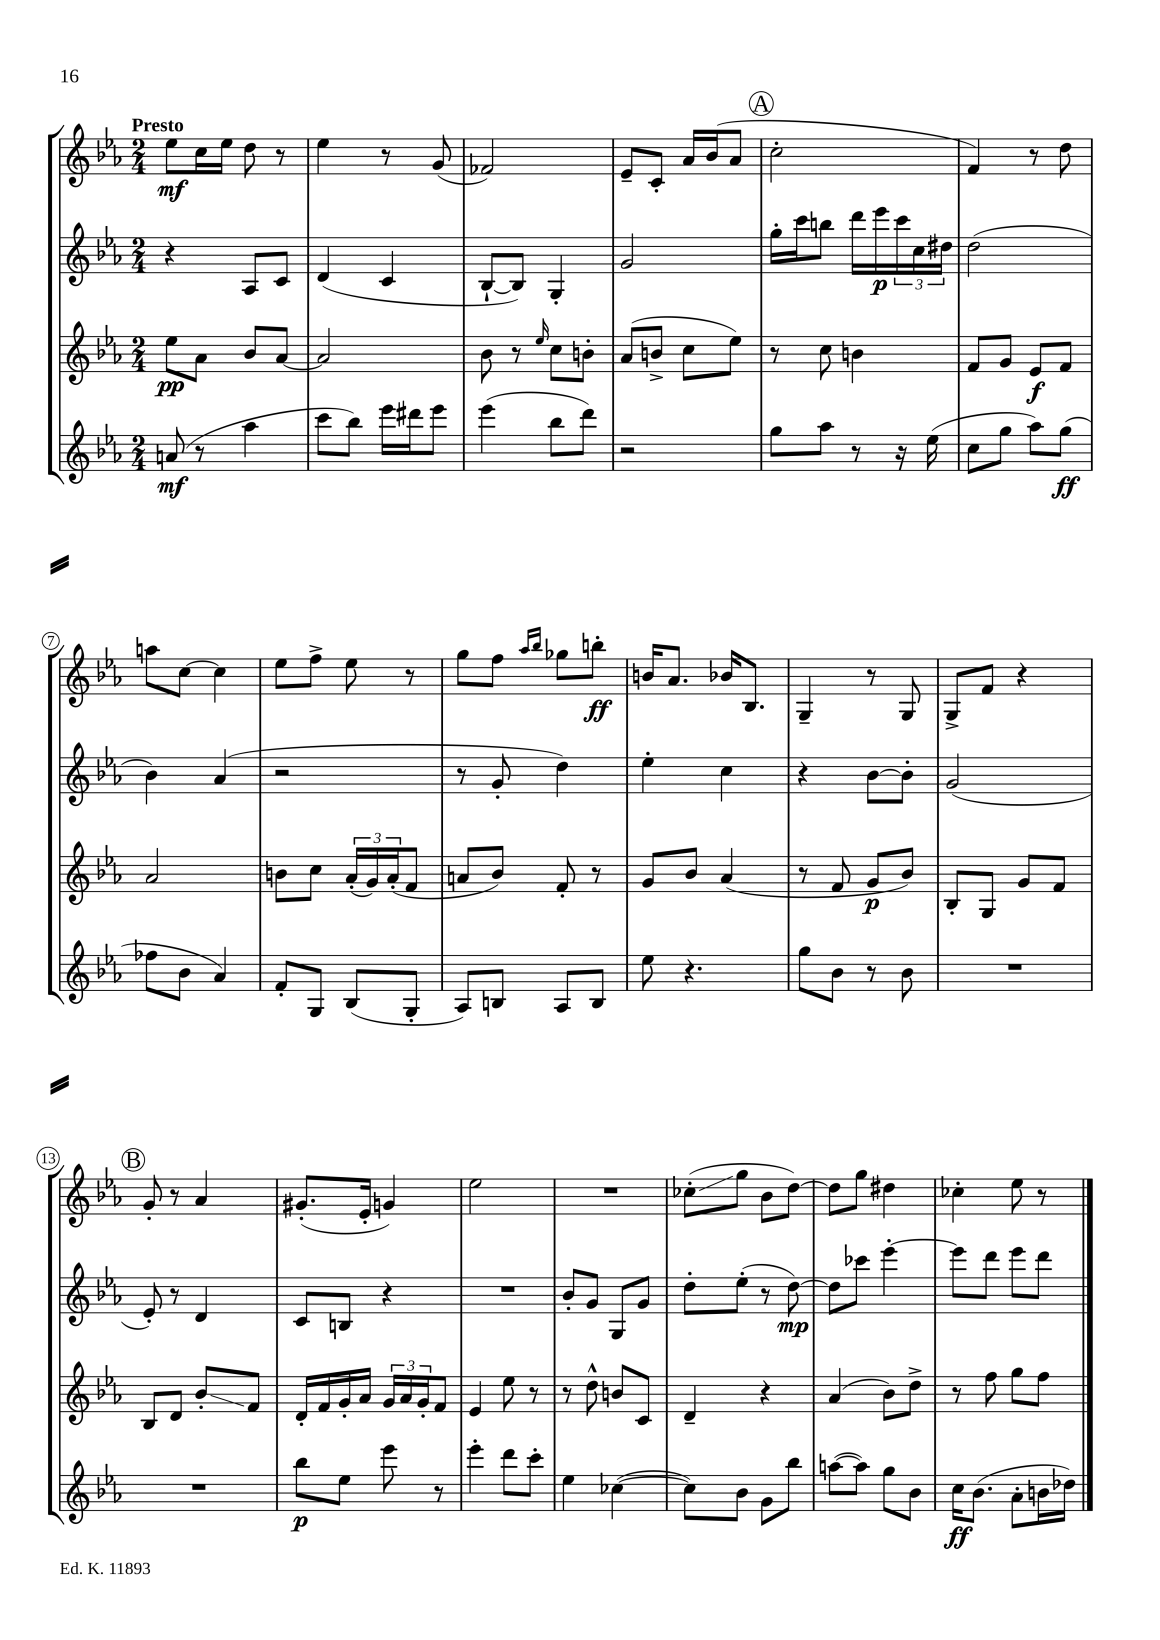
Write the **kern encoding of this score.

**kern	**kern	**kern	**kern
*staff4	*staff3	*staff2	*staff1
*clefG2	*clefG2	*clefG2	*clefG2
*k[b-e-a-]	*k[b-e-a-]	*k[b-e-a-]	*k[b-e-a-]
*M2/4	*M2/4	*M2/4	*M2/4
(8a	8ee-	4r	8ee-
8r	8a-	.	16cc
.	.	.	16ee-
4aa-	8b-	8A-	8dd
.	[8a-	8c	8r
=	=	=	=
8ccc	2a-]	(4d	4ee-
8bb-)	.	.	.
16eee-	.	4c	8r
16ddd#	.	.	.
8eee-	.	.	(8g
=	=	=	=
(4eee-	8b-	[8B-`	2f-)
.	8r	8B-])	.
.	16qqee-	.	.
8bb-	8cc	4G'	.
8ddd)	8b'	.	.
=	=	=	=
2r	(8a-	2g	8e-~
.	8b^	.	8c'
.	8cc	.	16a-
.	.	.	(16b-
.	8ee-)	.	8a-
=	=	=	=
8gg	8r	16gg'	2cc'
.	.	16ccc	.
8aa-	8cc	8bb	.
8r	4b	16ddd	.
.	.	16eee-	.
16r	.	24ccc	.
.	.	24cc	.
(16ee-	.	.	.
.	.	24dd#	.
=	=	=	=
8cc	8f	(2dd	4f)
8gg	8g	.	.
8aa-)	8e-	.	8r
(8gg	8f	.	8dd
=	=	=	=
8ff-	2a-	4b-)	8aa
8b-	.	.	[8cc
4a-)	.	(4a-	4cc]
=	=	=	=
8f'	8b	2r	8ee-
8G	8cc	.	8ff^
(8B-	(24a-'	.	8ee-
.	24g)	.	.
.	(24a-'	.	.
8G'	8f	.	8r
=	=	=	=
8A-)	8a	8r	8gg
8B	8b-)	8g'	8ff
.	.	.	16qqaa-
.	.	.	16qqbb-
8A-	8f'	4dd)	8gg-
8B	8r	.	8bb'
=	=	=	=
8ee-	8g	4ee-'	16b
.	.	.	8.a-
4.r	8b-	.	.
.	(4a-	4cc	16b-
.	.	.	8.B-
=	=	=	=
8gg	8r	4r	4G~
8b-	8f	.	.
8r	8g	[8b-	8r
8b-	8b-)	8b-']	8G
=	=	=	=
2r	8B-'	(2g	8G^
.	8G	.	8f
.	8g	.	4r
.	8f	.	.
=	=	=	=
2r	8B-	8e-')	8g'
.	8d	8r	8r
.	8b-'	4d	4a-
.	8f	.	.
=	=	=	=
8bb-	16d'	8c	(8.g#'
.	16f	.	.
8ee-	16g'	8B	.
.	16a-	.	16e-'
8eee-	24g	4r	4g)
.	24a-	.	.
.	24g'	.	.
8r	8f	.	.
=	=	=	=
4eee-'	4e-	2r	2ee-
8ddd	8ee-	.	.
8ccc'	8r	.	.
=	=	=	=
4ee-	8r	8b-'	2r
.	8dd^^	8g	.
([4cc-	8b	8G	.
.	8c	8g	.
=	=	=	=
8cc-])	4d~	8dd'	(8cc-'
8b-	.	(8ee-'	8gg
8g	4r	8r	8b-
8bb-	.	[8dd)	[8dd)
=	=	=	=
([8aa	(4a-	8dd]	8dd]
8aa])	.	8ccc-	8gg
8gg	8b-)	[4eee-'	4dd#
8b-	8dd^	.	.
=	=	=	=
16cc	8r	8eee-]	4cc-'
(8.b-	.	.	.
.	8ff	8ddd	.
8a-'	8gg	8eee-	8ee-
16b	8ff	8ddd	8r
16dd-)	.	.	.
==	==	==	==
*-	*-	*-	*-
